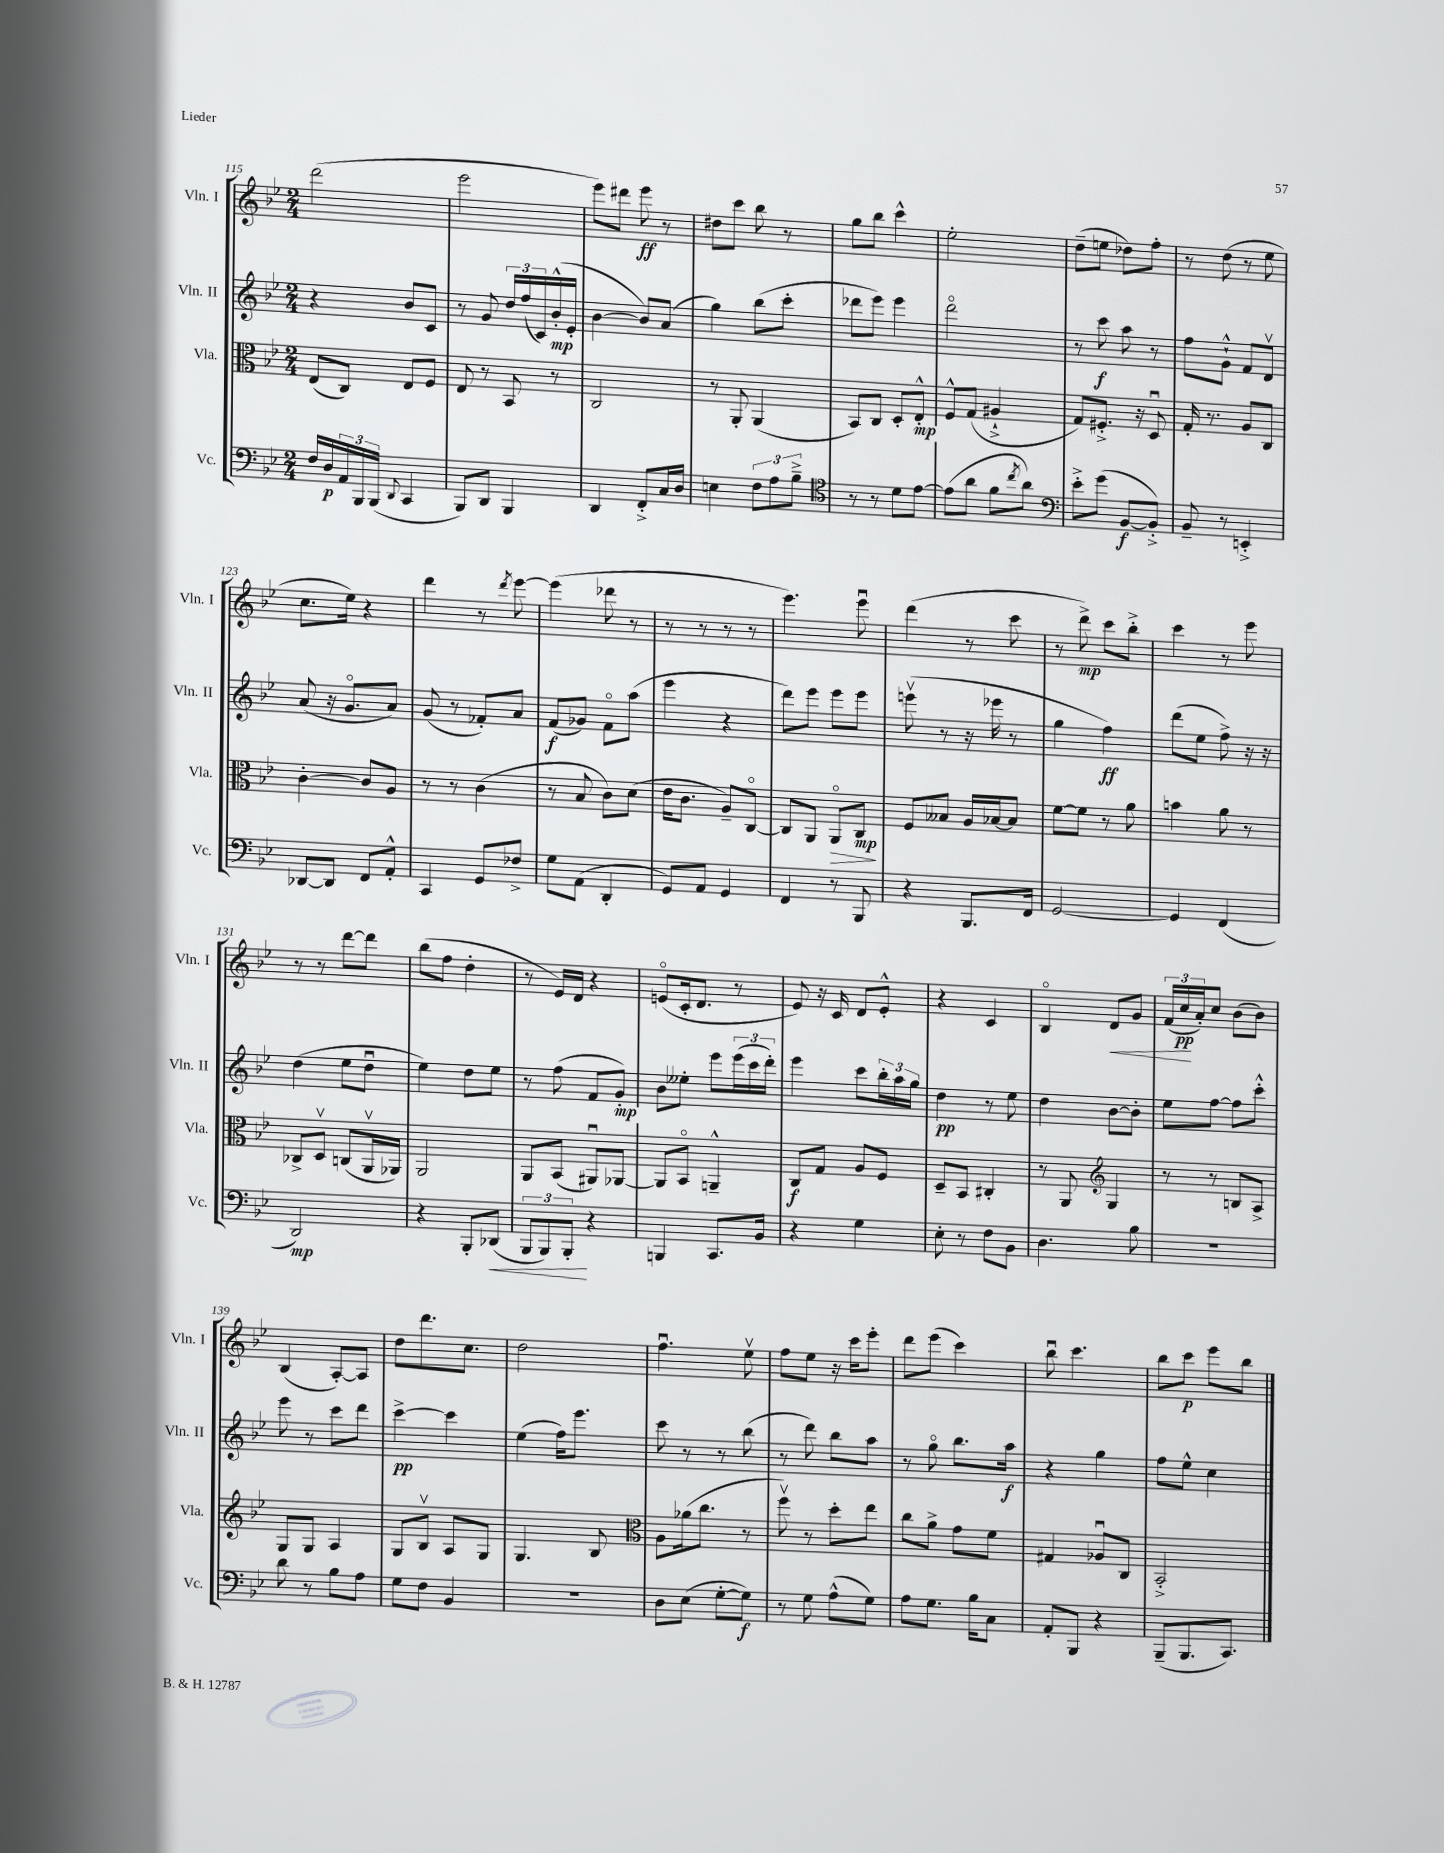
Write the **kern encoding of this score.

**kern	**dynam	**kern	**dynam	**kern	**dynam	**kern	**dynam
*part4	*part4	*part3	*part3	*part2	*part2	*part1	*part1
*staff4	*staff4	*staff3	*staff3	*staff2	*staff2	*staff1	*staff1
*I"Vc.	*	*I"Vla.	*	*I"Vln. II	*	*I"Vln. I	*
*I'Vc.	*	*I'Vla.	*	*I'Vln. II	*	*I'Vln. I	*
*clefF4	*	*clefC3	*	*clefG2	*	*clefG2	*
*k[b-e-]	*	*k[b-e-]	*	*k[b-e-]	*	*k[b-e-]	*
*M2/4	*	*M2/4	*	*M2/4	*	*M2/4	*
=115	=115	=115	=115	=115	=115	=115	=115
16F/LL	.	(8E-/L	.	4r	.	(2ddd\	.
16D/	p	.	.	.	.	.	.
24AA/	.	8C/J)	.	.	.	.	.
24BBB-/	.	.	.	.	.	.	.
(24BBB-/JJ	.	.	.	.	.	.	.
8qqDD/	.	.	.	.	.	.	.
4CC/	.	8E-/L	.	8b-/L	.	.	.
.	.	8F/J	.	8c/J	.	.	.
=116	=116	=116	=116	=116	=116	=116	=116
8BBB-/L)	.	8E-/	.	8r	.	2eee-\	.
8DD/J	.	8r	.	8g/	.	.	.
4BBB-/	.	8BB-/	.	24dd/LL	.	.	.
.	.	.	.	(24ff/	.	.	.
.	.	.	.	24c/)	.	.	.
.	.	8r	.	(16b-'^^/	mp	.	.
.	.	.	.	16e-'/JJ	.	.	.
=117	=117	=117	=117	=117	=117	=117	=117
4DD/	.	2C/	.	[4b-\	.	8eee-\L)	.
.	.	.	.	.	.	8ddd#X\J	.
8FF'^/L	.	.	.	8b-/L])	.	8eee-\	ff
16C/L	.	.	.	(8a/J	.	8r	.
16D/JJ	.	.	.	.	.	.	.
=118	=118	=118	=118	=118	=118	=118	=118
4En\	.	8r	.	4gg\)	.	8dd#X\L	.
.	.	8AA'/	.	.	.	8ccc\J	.
12F\L	.	(4AA/	.	(8bb-\L	.	8bb-\	.
12A\	.	.	.	.	.	.	.
.	.	.	.	8ccc'\J	.	8r	.
12B-~^\J	.	.	.	.	.	.	.
=119	=119	=119	=119	=119	=119	=119	=119
*clefC4	*	*	*	*	*	*	*
8r	.	8BB-/L)	.	8ddd-X\L	.	8gg\L	.
8r	.	8C/J	.	8eee-\J)	.	8bb-\J	.
8d\L	.	8D'/L	.	4eee-\	.	4ccc^^\	.
[8e-\J	.	8E-'^^/J	mp	.	.	.	.
=120	=120	=120	=120	=120	=120	=120	=120
(8e-\L]	.	8F^^/L	.	2ddd\	.	2ee-'\	.
8a\J	.	(8G/J	.	.	.	.	.
8f\L	.	4A#X`^/	.	.	.	.	.
8qcc/	.	.	.	.	.	.	.
8a\J)	.	.	.	.	.	.	.
=121	=121	=121	=121	=121	=121	=121	=121
*clefF4	*	*	*	*	*	*	*
8e-'^\L	.	8G/L)	.	8r	.	(8dd~\L	.
(8g\J	.	8.F#X'^/J	.	8ccc\	f	8een\J	.
[8BB-/L	f	.	.	8aa\	.	8dd-X\L)	.
.	.	16r	.	.	.	.	.
8BB-'^/J])	.	8Du/	.	8r	.	8ff'\J	.
=122	=122	=122	=122	=122	=122	=122	=122
8BB-~/	.	16G'/	.	8ff\L	.	8r	.
.	.	8.r	.	.	.	.	.
8r	.	.	.	8g`^^\J	.	(8dd\	.
4EEn'^/	.	8A/L	.	8f/L	.	8r	.
.	.	8C/J	.	8dv/J	.	8ee-\	.
!!LO:LB:g=z
=123	=123	=123	=123	=123	=123	=123	=123
[8DD-X/L	.	[4c'\	.	(8a/	.	8.cc\L	.
8DD-/J]	.	.	.	16r	.	.	.
.	.	.	.	8.g/L	.	16ee-\Jk)	.
8FF/L	.	8c/L]	.	.	.	4r	.
8AA'^^/J	.	8A/J	.	8a/J)	.	.	.
=124	=124	=124	=124	=124	=124	=124	=124
4CC/	.	8r	.	(8g/	.	4ddd\	.
.	.	8r	.	8r	.	.	.
8GG/L	.	(4c\	.	8f-X'/L)	.	8r	.
.	.	.	.	.	.	8qddd/	.
8F-X^/J	.	.	.	8a/J	.	[8eee-\	.
=125	=125	=125	=125	=125	=125	=125	=125
8G\L	.	8r	.	(8f/L	f	(4eee-\]	.
(8AA\J	.	8B-/	.	8g-X/J)	.	.	.
4DD'/	.	8c\L)	.	8f\L	.	8ddd-X\	.
.	.	(8d\J	.	(8aa\J	.	8r	.
=126	=126	=126	=126	=126	=126	=126	=126
8GG/L)	.	16e-\KL	.	4eee-\	.	8r	.
.	.	8.c\J	.	.	.	.	.
8AA/J	.	.	.	.	.	8r	.
4GG/	.	8A~/L)	.	4r	.	8r	.
.	.	[8C/J	.	.	.	8r	.
=127	=127	=127	=127	=127	=127	=127	=127
4FF/	.	8C/L]	.	8ddd\L)	.	4.eee-\)	.
.	.	8AA/J	.	8eee-\J	.	.	.
!	!	!	!LO:HP:b	!	!	!	!
8r	.	8AA/L	>	8eee-\L	.	.	.
8BBB-/	.	8C/J	mp	8eee-\J	.	8eee-u\	.
.	.	.	]	.	.	.	.
=128	=128	=128	=128	=128	=128	=128	=128
4r	.	8F/L	.	(8eeenv\	.	(4ddd\	.
.	.	8B--X/J	.	8r	.	.	.
8.BBB-/L	.	16A/LL	.	16r	.	8r	.
.	.	[16B-X/J	.	16eee-X\	.	.	.
.	.	8B-/J]	.	8r	.	8ccc\	.
16FF/Jk	.	.	.	.	.	.	.
=129	=129	=129	=129	=129	=129	=129	=129
[2GG/	.	[8f\L	.	4gg\	.	8r	.
.	.	8f\J]	.	.	.	8ddd^\)	mp
.	.	8r	.	4ff\)	ff	8ccc\L	.
.	.	8a\	.	.	.	8bb-'^\J	.
=130	=130	=130	=130	=130	=130	=130	=130
4GG/]	.	4bn\	.	(8ddd\L	.	4ccc\	.
.	.	.	.	8ee-\J	.	.	.
(4FF/	.	8a\	.	8ff^\)	.	8r	.
.	.	8r	.	16r	.	8eee-\	.
.	.	.	.	16r	.	.	.
!!LO:LB:g=z
=131	=131	=131	=131	=131	=131	=131	=131
2DD/)	mp	8C-X^/L	.	(4dd\	.	8r	.
.	.	8Dv/J	.	.	.	8r	.
.	.	(8Cn/L	.	8ee-\L	.	[8ddd\L	.
.	.	16AAv/L	.	8ddu\J	.	8ddd\J]	.
.	.	16AA-X/JJ)	.	.	.	.	.
=132	=132	=132	=132	=132	=132	=132	=132
4r	.	2AA/	.	4ee-\)	.	(8bb-\L	.
.	.	.	.	.	.	8ff\J	.
8BBB-'/L	.	.	.	8dd\L	.	4dd'\	.
!	!LO:HP:b	!	!	!	!	!	!
(8DD-X/J	<	.	.	8ee-\J	.	.	.
=133	=133	=133	=133	=133	=133	=133	=133
12BBB-/L	.	8AA/L	.	8r	.	8r	.
12BBB-/)	.	.	.	.	.	.	.
.	.	(8BB-/J	.	(8ff\	.	16e-/LL)	.
12BBB-'/J	.	.	.	.	.	.	.
.	.	.	.	.	.	16d/JJ	.
4r	[	8AA#Xu/L)	.	8f/L	.	4r	.
.	.	[8AA-X/J	.	8g'/J)	mp	.	.
=134	=134	=134	=134	=134	=134	=134	=134
4BBBn/	.	8AA-/L]	.	8b-\L	.	(8en/L	.
.	.	8BB-/J	.	8ee--X'\J	.	16c'/k	.
.	.	.	.	.	.	8.d/J	.
8.CC/L	.	4AAn~^^/	.	8eee-\L	.	.	.
.	.	.	.	(24eee-\L	.	8r	.
.	.	.	.	24ccc\	.	.	.
16BB-/Jk	.	.	.	.	.	.	.
.	.	.	.	24ddd'\JJ)	.	.	.
=135	=135	=135	=135	=135	=135	=135	=135
4r	.	8C/L	f	4eee-\	.	8e-/)	.
.	.	8G/J	.	.	.	16r	.
.	.	.	.	.	.	16c/	.
4G\	.	8A/L	.	8ccc\L	.	8d/L	.
.	.	8F/J	.	24bb-'\L	.	8e-'^^/J	.
.	.	.	.	24aa\	.	.	.
.	.	.	.	24gg\JJ	.	.	.
=136	=136	=136	=136	=136	=136	=136	=136
8E-'\	.	8D~/L	.	4dd\	pp	4r	.
8r	.	8BB-/J	.	.	.	.	.
8F\L	.	4C#X'/	.	8r	.	4c/	.
8BB-\J	.	.	.	8ee-\	.	.	.
=137	=137	=137	=137	=137	=137	=137	=137
4.D\	.	8r	.	4dd\	.	4B-/	.
.	.	8AA/	.	.	.	.	.
*	*	*clefG2	*	*	*	*	*
!	!	!	!	!	!	!	!LO:HP:b
.	.	4G/	.	[8b-\L	.	8d/L	<
8B-\	.	.	.	8b-'\J]	.	8g/J	.
=138	=138	=138	=138	=138	=138	=138	=138
2r	.	8r	.	8ee-\L	.	(24f/LL	.
.	.	.	.	.	.	24cc/	pp
.	.	.	.	.	.	24a'/J)	[
.	.	8r	.	[8ff\J	.	8cc/J	.
.	.	8Bn/L	.	8ff\L]	.	(8b-\L	.
.	.	8A^/J	.	8ccc'^^\J	.	8b-\J)	.
!!LO:LB:g=z
=139	=139	=139	=139	=139	=139	=139	=139
8d\	.	8G/L	.	8eee-\	.	(4B-/	.
8r	.	8G/J	.	8r	.	.	.
8B-\L	.	4A/	.	8ccc\L	.	[8A'/L)	.
8A\J	.	.	.	8ddd\J	.	8A/J]	.
=140	=140	=140	=140	=140	=140	=140	=140
8G\L	.	8G/L	.	[4ccc^\	pp	8dd\L	.
8F\J	.	8B-v/J	.	.	.	8.ddd\	.
4BB-/	.	8A/L	.	4ccc\]	.	.	.
.	.	.	.	.	.	8.cc\J	.
.	.	8G/J	.	.	.	.	.
=141	=141	=141	=141	=141	=141	=141	=141
2r	.	4.G/	.	(4ee-\	.	2dd\	.
.	.	.	.	16ff\KL)	.	.	.
.	.	.	.	8.eee-\J	.	.	.
.	.	8B-/	.	.	.	.	.
=142	=142	=142	=142	=142	=142	=142	=142
*	*	*clefC3	*	*	*	*	*
8D\L	.	8A\L	.	8ccc\	.	4.ffu\	.
(8E-\J	.	(16a-X\k	.	8r	.	.	.
.	.	8.cc\J	.	.	.	.	.
[8G'\L	.	.	.	8r	.	.	.
8G\J])	f	8r	.	(8bb-\	.	8ee-v\	.
=143	=143	=143	=143	=143	=143	=143	=143
8r	.	8ffv\)	.	8r	.	8ff\L	.
8G\	.	8r	.	8ddd\)	.	8ee-\J	.
(8A^^\L	.	8dd'\L	.	8bb-\L	.	16r	.
.	.	.	.	.	.	16ccc\KL	.
8G\J)	.	8ee-\J	.	8aa\J	.	8eee-'\J	.
=144	=144	=144	=144	=144	=144	=144	=144
8A\L	.	8cc\L	.	8r	.	8ddd\L	.
8.G\J	.	8a^\J	.	8gg\	.	(8eee-\J	.
.	.	8g\L	.	8.bb-\L	.	4ccc\)	.
16B-\KL	.	.	.	.	.	.	.
8C\J	.	8f\J	.	.	.	.	.
.	.	.	.	16aa\Jk	f	.	.
=145	=145	=145	=145	=145	=145	=145	=145
8AA'/L	.	4G#X/	.	4r	.	8bb-u\	.
8BBB-/J	.	.	.	.	.	4.ccc\	.
4r	.	8A-Xu/L	.	4gg\	.	.	.
.	.	8C/J	.	.	.	.	.
=146	=146	=146	=146	=146	=146	=146	=146
(8BBB-~/L	.	2BB-'^/	.	8ff\L	.	8bb-\L	.
8.BBB-/	.	.	.	8ee-^^\J	.	8ccc\J	p
.	.	.	.	4cc\	.	8eee-\L	.
8.CC/J)	.	.	.	.	.	.	.
.	.	.	.	.	.	8bb-\J	.
==	==	==	==	==	==	==	==
*-	*-	*-	*-	*-	*-	*-	*-
